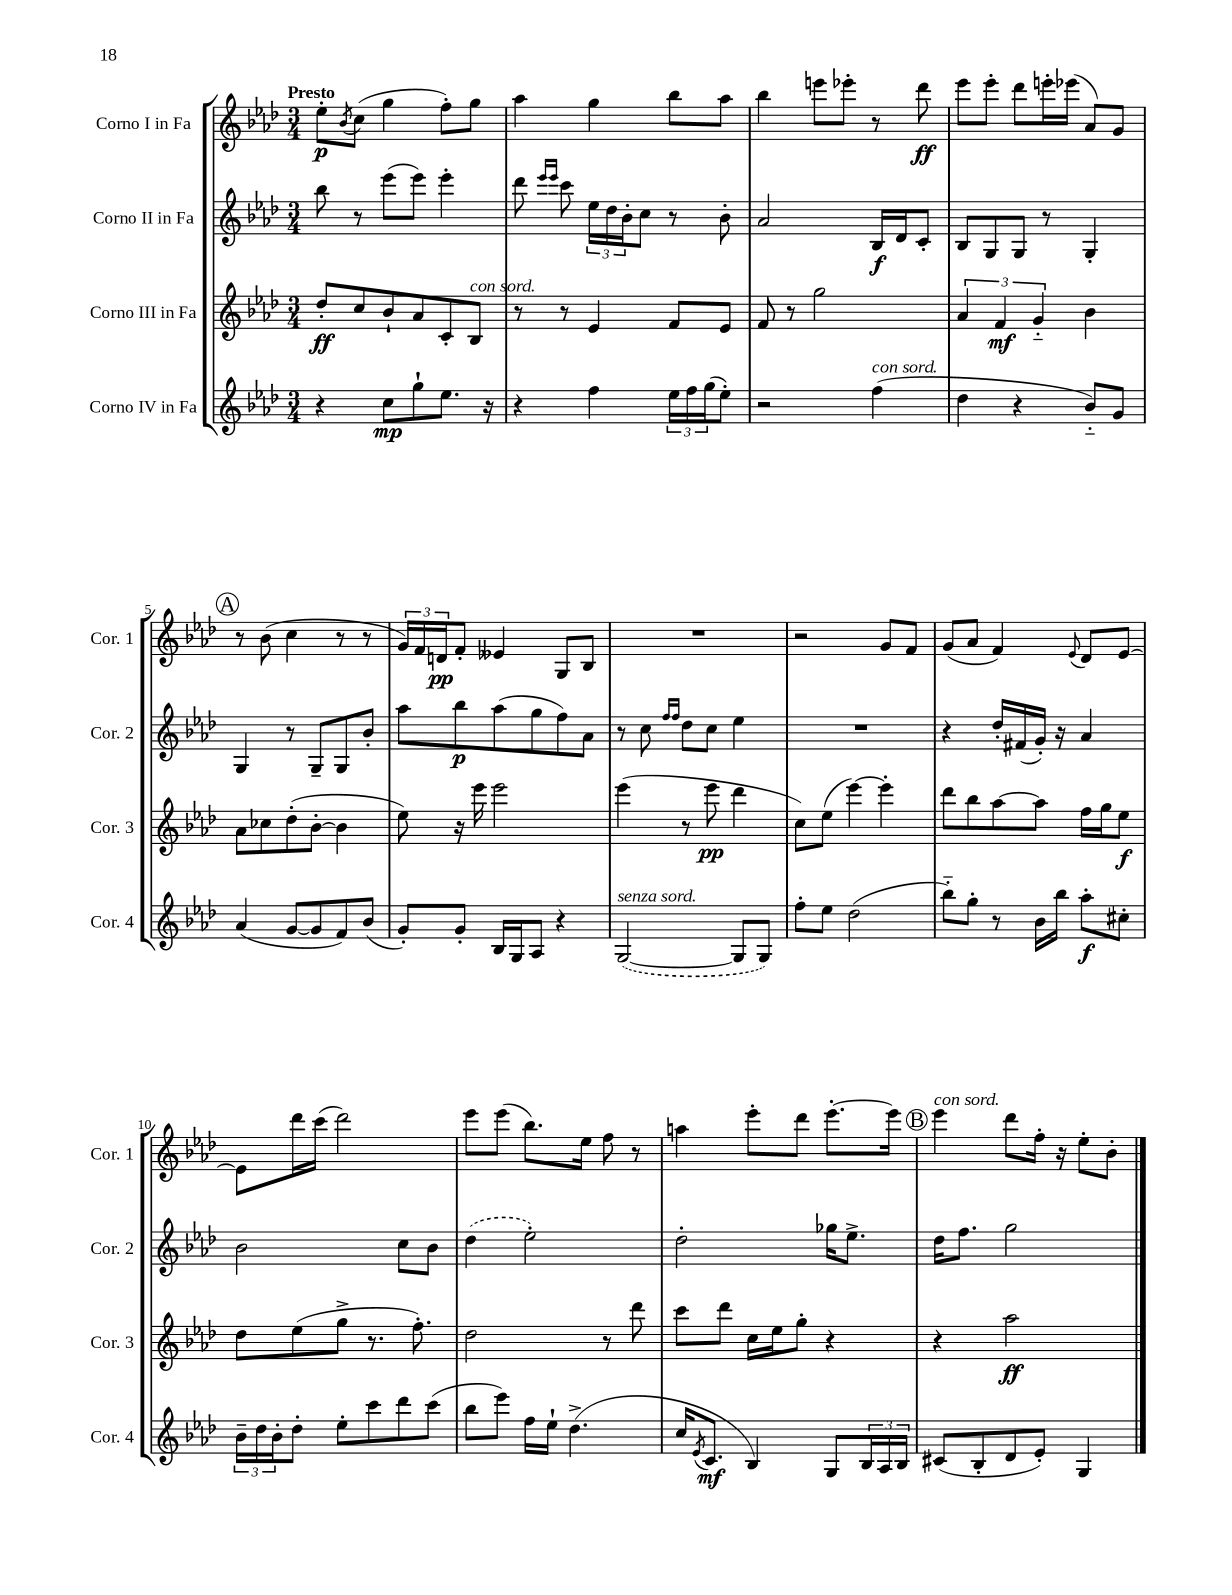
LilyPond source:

<<
\new StaffGroup <<
\new Staff = "s0" \with { instrumentName = "Corno I in Fa" shortInstrumentName = "Cor. 1" } {
    \clef treble \key aes \major \numericTimeSignature \time 3/4 \tempo "Presto"
    ees''8-.\p \acciaccatura { bes'8 } c''8( g''4 f''8-.) g''8 |
    aes''4 g''4 bes''8 aes''8 |
    bes''4 e'''8 ees'''8-. r8 des'''8\ff |
    ees'''8 ees'''8-. des'''8 e'''16-. ees'''16( aes'8) g'8 |
    \mark \markup { \circle "A" } r8 bes'8( c''4 r8 r8 |
    \tuplet 3/2 { g'16) f'16 d'16\pp } f'8-. eeses'4 g8 bes8 |
    R2. |
    r2 g'8 f'8 |
    g'8( aes'8 f'4) \appoggiatura { ees'8 } des'8 ees'8~ |
    ees'8 des'''16 c'''16( des'''2) |
    ees'''8 ees'''8( bes''8.) ees''16 f''8 r8 |
    a''4 ees'''8-. des'''8 ees'''8.~-. ees'''16 |
    \mark \markup { \circle "B" } ees'''4^\markup { \italic "con sord." } des'''8 f''16-. r16 ees''8-. bes'8-. \bar "|." |
}
\new Staff = "s1" \with { instrumentName = "Corno II in Fa" shortInstrumentName = "Cor. 2" } {
    \clef treble \key aes \major \numericTimeSignature \time 3/4
    bes''8 r8 ees'''8( ees'''8) ees'''4-. |
    des'''8 \grace { ees'''16 ees'''16 } c'''8 \tuplet 3/2 { ees''16 des''16 bes'16-. } c''8 r8 bes'8-. |
    aes'2 bes16\f des'16 c'8-. |
    bes8 g8 g8 r8 g4-. |
    \mark \markup { \circle "A" } g4 r8 g8-- g8 bes'8-. |
    aes''8 bes''8\p aes''8( g''8 f''8) aes'8 |
    r8 c''8 \grace { f''16 f''16 } des''8 c''8 ees''4 |
    R2. |
    r4 des''16-. fis'16( g'16-.) r16 aes'4 |
    bes'2 c''8 bes'8 |
    \once \slurDashed des''4( ees''2-.) |
    des''2-. ges''16 ees''8.-> |
    \mark \markup { \circle "B" } des''16 f''8. g''2 \bar "|." |
}
\new Staff = "s2" \with { instrumentName = "Corno III in Fa" shortInstrumentName = "Cor. 3" } {
    \clef treble \key aes \major \numericTimeSignature \time 3/4
    des''8-.\ff c''8 bes'8-! aes'8 c'8-. bes8^\markup { \italic "con sord." } |
    r8 r8 ees'4 f'8 ees'8 |
    f'8 r8 g''2 |
    \tuplet 3/2 { aes'4 f'4\mf g'4-_ } bes'4 |
    \mark \markup { \circle "A" } aes'8 ces''8 des''8-.( bes'8~-. bes'4 |
    ees''8) r16 ees'''16 ees'''2 |
    ees'''4( r8 ees'''8\pp des'''4 |
    c''8) ees''8( ees'''4~) ees'''4-. |
    des'''8 bes''8 aes''8~ aes''8 f''16 g''16 ees''8\f |
    des''8 ees''8( g''8-> r8. f''8.-.) |
    des''2 r8 des'''8 |
    c'''8 des'''8 c''16 ees''16 g''8-. r4 |
    \mark \markup { \circle "B" } r4 aes''2\ff \bar "|." |
}
\new Staff = "s3" \with { instrumentName = "Corno IV in Fa" shortInstrumentName = "Cor. 4" } {
    \clef treble \key aes \major \numericTimeSignature \time 3/4
    r4 c''8\mp g''8-! ees''8. r16 |
    r4 f''4 \tuplet 3/2 { ees''16 f''16 g''16( } ees''8-.) |
    r2 f''4^\markup { \italic "con sord." }( |
    des''4 r4 bes'8-_) g'8 |
    \mark \markup { \circle "A" } aes'4( g'8~ g'8 f'8) bes'8( |
    g'8-.) g'8-. bes16 g16 aes8 r4 |
    \once \slurDashed g2~^\markup { \italic "senza sord." }( g8 g8) |
    f''8-. ees''8 des''2( |
    bes''8-_) g''8-. r8 bes'16 bes''16 aes''8-.\f cis''8-. |
    \tuplet 3/2 { bes'16-- des''16 bes'16-. } des''8-. ees''8-. c'''8 des'''8 c'''8( |
    bes''8 ees'''8) f''16 ees''16-! des''4.->( |
    c''16 \acciaccatura { ees'8 } c'8.\mf bes4) g8 \tuplet 3/2 { bes16 aes16 bes16 } |
    \mark \markup { \circle "B" } cis'8( bes8-. des'8 ees'8-.) g4 \bar "|." |
}
>>
>>
